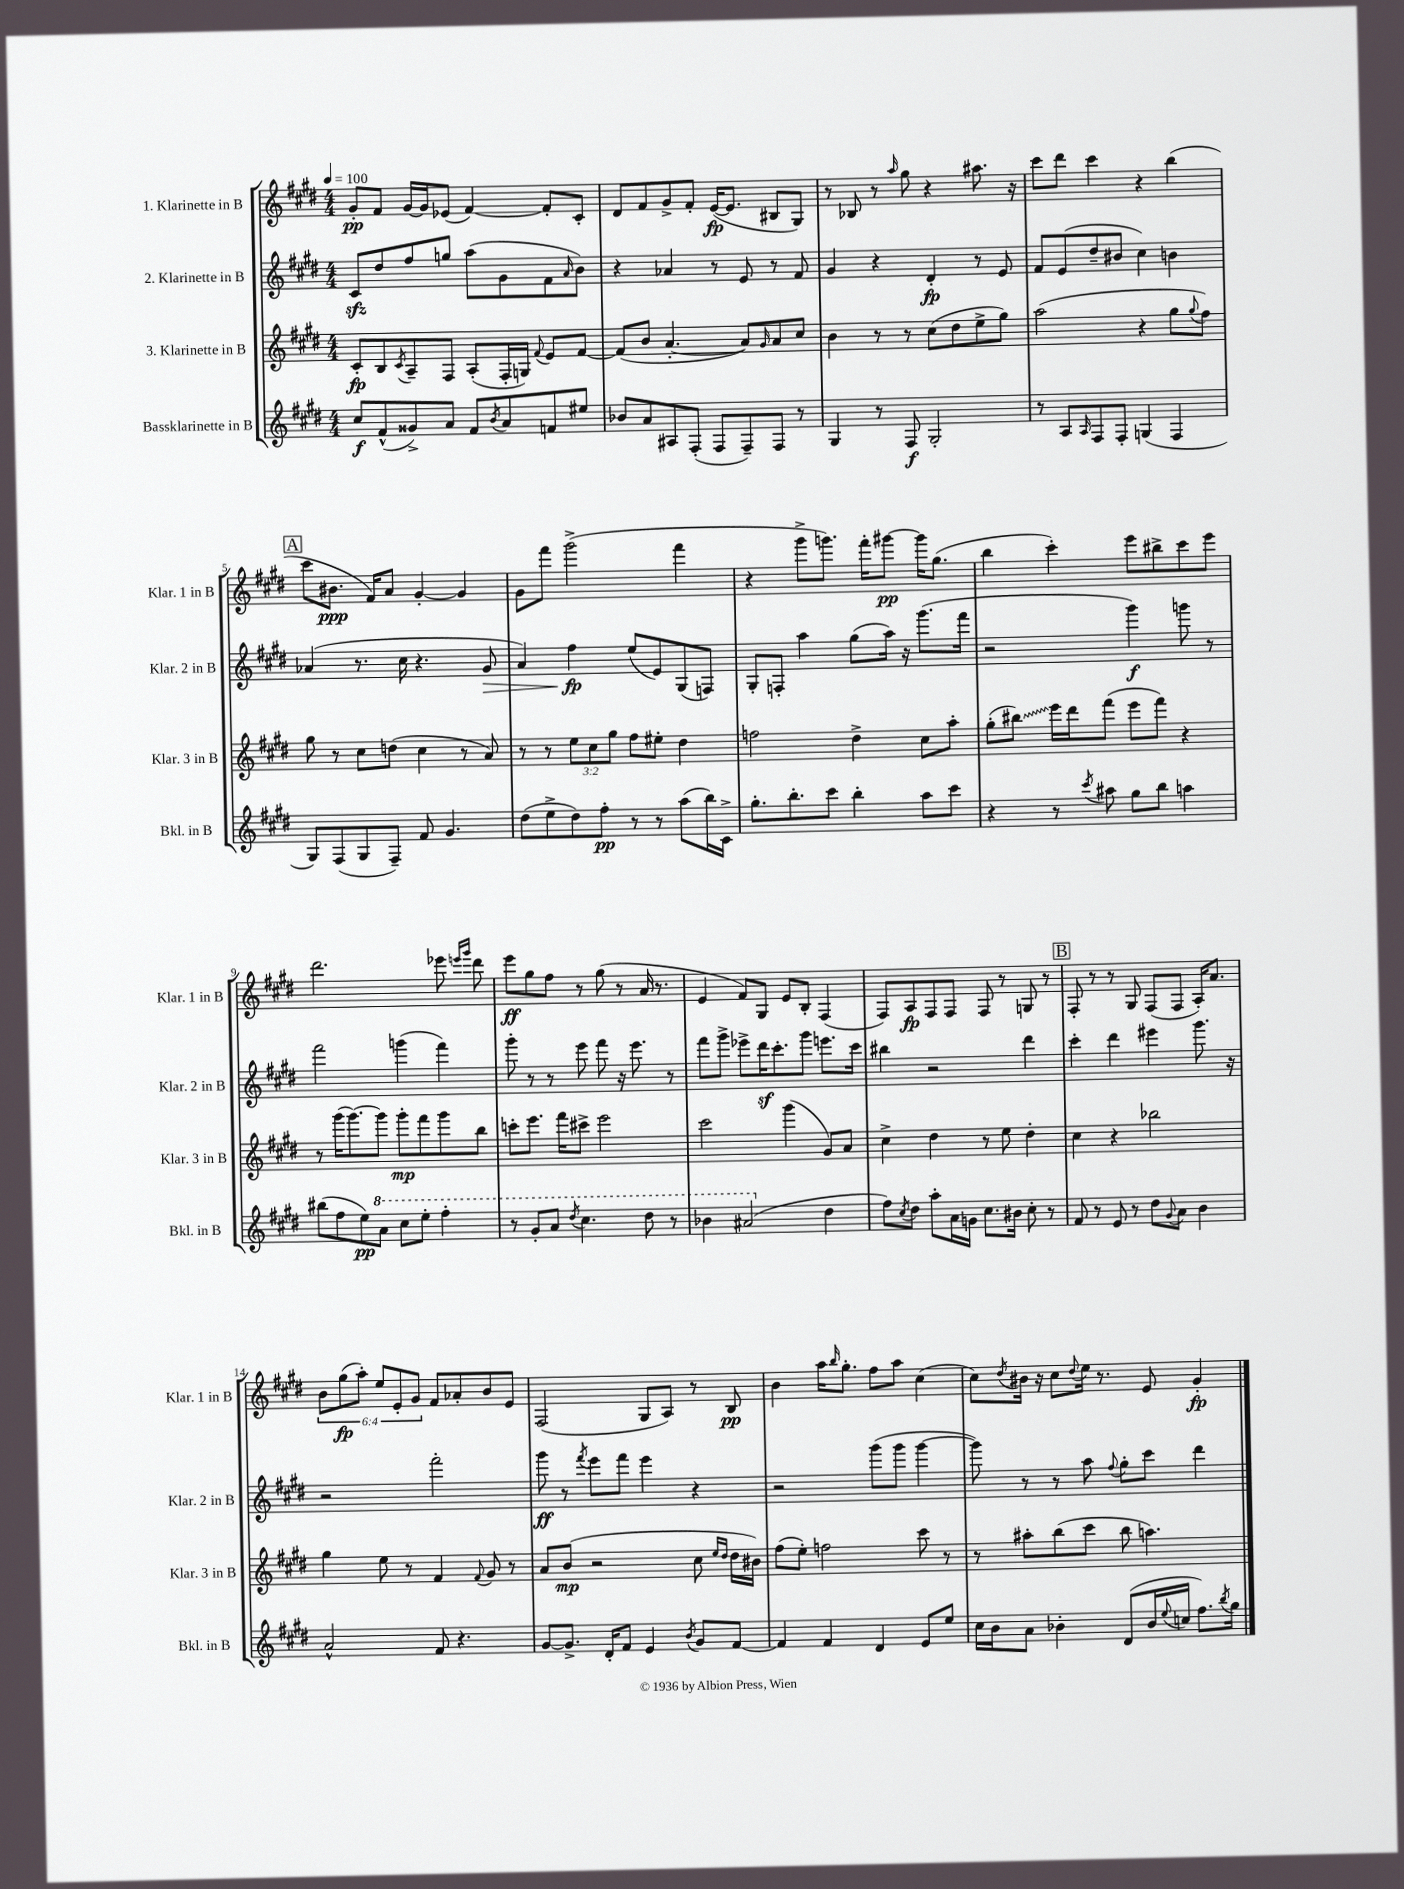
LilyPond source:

<<
\new StaffGroup <<
\new Staff = "s0" \with { instrumentName = "1. Klarinette in B" shortInstrumentName = "Klar. 1 in B" } {
    \clef treble \key e \major \numericTimeSignature \time 4/4 \override Staff.TupletNumber.text = #tuplet-number::calc-fraction-text \tempo 4 = 100
    gis'8-.\pp fis'8 gis'16~ gis'16 ees'8( fis'4~) fis'8-. cis'8-. |
    dis'8 fis'8 gis'8-> fis'8-. e'16~\fp( e'8. bis8 gis8) |
    r8 bes8 r8 \grace { a''16 } gis''8 r4 ais''8. r16 |
    cis'''8 dis'''8 cis'''4 r4 b''4( |
    \mark \markup { \box "A" } cis'''8 bis'8.\ppp fis'16) a'8 gis'4~-. gis'4 |
    gis'8 fis'''8 gis'''2->( fis'''4 |
    r4 gis'''8-> g'''8.) fis'''16-. gis'''8~\pp gis'''16 gis''8.( |
    b''4 cis'''4-.) e'''8 bis''8-> cis'''8 e'''8 |
    dis'''2. ees'''8 \grace { e'''16 gis'''16 } dis'''8 |
    e'''8\ff gis''8 fis''8 r8 gis''8( r8 a'16 r8. |
    e'4 fis'8) gis8 e'8 b8-. fis4( |
    fis8) a8\fp fis8 fis8 fis8 r8 g8 r8 |
    \mark \markup { \box "B" } fis8-. r8 r8 gis8 fis8( fis8 a16-.) a'8. |
    \tuplet 6/4 { b'8 gis''8\fp( a''8-.) e''8 e'8-. gis'8 } fis'8 aes'8-. b'8 e'8 |
    fis2( gis8 a8) r8 b8\pp |
    b'4 a''16 \grace { b''16 } gis''8.-. fis''8 a''8 cis''4( |
    cis''8) \acciaccatura { dis''8 } bis'16 r16 cis''8 \appoggiatura { dis''8 } e''16 r8. e'8 gis'4-.\fp \bar "|." |
}
\new Staff = "s1" \with { instrumentName = "2. Klarinette in B" shortInstrumentName = "Klar. 2 in B" } {
    \clef treble \key e \major \numericTimeSignature \time 4/4
    cis'8\sfz dis''8 fis''8 g''8 a''8( gis'8 fis'8 \grace { a'16 } b'8) |
    r4 aes'4 r8 e'8 r8 fis'8 |
    gis'4 r4 dis'4-.\fp r8 e'8 |
    fis'8 e'8( dis''8-- bis'8 cis''4) b'4 |
    \mark \markup { \box "A" } aes'4( r8. cis''16 r4. gis'8\> |
    a'4) fis''4\fp\! e''8( e'8) gis8( f8) |
    gis8-. f8-. a''4 gis''8( a''16) r16 gis'''8.( fis'''16 |
    r2 gis'''4\f) g'''8 r8 |
    fis'''2 g'''4( fis'''4) |
    gis'''8-. r8 r8 e'''8 fis'''8 r16 e'''8. r8 |
    fis'''8 gis'''8-> ees'''8-> dis'''16\sf cis'''8.-. gis'''8 e'''8. cis'''16 |
    bis''4 r2 dis'''4 |
    \mark \markup { \box "B" } cis'''4-. dis'''4 eis'''4 gis'''8. r16 |
    r2 fis'''2-. |
    gis'''8\ff r8 \acciaccatura { fis'''8 } e'''8 fis'''8 e'''4 r4 |
    r2 gis'''8( gis'''8 gis'''4~ |
    gis'''8) r8 r8 a''8 \appoggiatura { fis''8 } gis''8-. cis'''8 dis'''4 \bar "|." |
}
\new Staff = "s2" \with { instrumentName = "3. Klarinette in B" shortInstrumentName = "Klar. 3 in B" } {
    \clef treble \key e \major \numericTimeSignature \time 4/4 \override Staff.TupletNumber.text = #tuplet-number::calc-fraction-text
    cis'8-.\fp b8 \acciaccatura { cis'8 } a8-- fis8 a8-.( fis16-. g16) \appoggiatura { fis'8 } e'8 fis'8~ |
    fis'8( b'8 a'4.~-. a'8) \grace { gis'16 } a'8 cis''8 |
    b'4 r8 r8 cis''8( dis''8 e''8-> gis''8) |
    a''2( r4 gis''8 \appoggiatura { gis''8 } fis''8) |
    \mark \markup { \box "A" } gis''8 r8 cis''8 d''8( cis''4 r8 a'8) |
    r8 r8 \tuplet 3/2 { e''8 cis''8 gis''8 } fis''8 eis''8-. dis''4 |
    f''2 dis''4-> cis''8 a''8-. |
    gis''8-.( \once \override Glissando.style = #'zigzag bis''8\glissando) e'''16 dis'''16 fis'''8( e'''8 fis'''8) r4 |
    r8 gis'''16( gis'''8.~) gis'''8 gis'''8-.\mp fis'''8 gis'''8 b''8 |
    c'''8-. e'''8. fis'''16 cis'''8-> e'''2 |
    cis'''2 gis'''4( gis'8) a'8 |
    cis''4-> dis''4 r8 e''8 dis''4-. |
    \mark \markup { \box "B" } cis''4 r4 bes''2 |
    gis''4 e''8 r8 fis'4 \appoggiatura { fis'8 } gis'8 r8 |
    a'8 b'8\mp( r2 cis''8 \grace { e''16 dis''16 } dis''16 bis'16) |
    fis''8( e''8-.) f''2 cis'''8 r8 |
    r8 ais''8-. b''8( cis'''8 b''8 a''4.) \bar "|." |
}
\new Staff = "s3" \with { instrumentName = "Bassklarinette in B" shortInstrumentName = "Bkl. in B" } {
    \clef treble \key e \major \numericTimeSignature \time 4/4
    cis''8\f fis'8-^( gisis'8->) a'8 fis'8 \acciaccatura { b'8 } a'8 f'8 eis''8 |
    bes'8 a'8 ais8 fis8-.( fis8 fis8--) fis8 r8 |
    gis4 r8 fis8\f gis2-. |
    r8 a8 \grace { a16 } fis8 fis8-. g4( fis4 |
    \mark \markup { \box "A" } gis8) fis8( gis8 fis8--) fis'8 gis'4. |
    dis''8( e''8-> dis''8) fis''8-.\pp r8 r8 a''8( b''16) cis'16-> |
    gis''8.-. b''8.-. cis'''8 b''4-. a''8 cis'''8 |
    r4 r8 \acciaccatura { cis'''8 } ais''8 gis''8 b''8 a''4 |
    bis''8( fis''8 e''8\pp) \ottava #1 a''8 cis'''8 e'''8-. fis'''4-. |
    r8 gis''8-. a''8 \acciaccatura { dis'''8 } cis'''4. dis'''8 r8 |
    bes''4 ais''2( \ottava #0 dis''4 |
    fis''8) \acciaccatura { cis''8 } dis''8 a''8-. a'16 g'16 cis''8. bis'16 cis''8-. r8 |
    \mark \markup { \box "B" } fis'8 r8 e'8 r8 dis''8 \appoggiatura { gis'8 } a'8 b'4 |
    a'2-^ fis'8 r4. |
    gis'8~ gis'8.-> dis'16-. fis'8 e'4 \acciaccatura { b'8 } gis'8 fis'8~ |
    fis'4 fis'4 dis'4 e'8 e''8 |
    cis''16 b'16 a'8 bes'4-. dis'8( bes'16 \appoggiatura { e''8 } c''16 fis''8.) \acciaccatura { b''8 } gis''16 \bar "|." |
}
>>
>>
